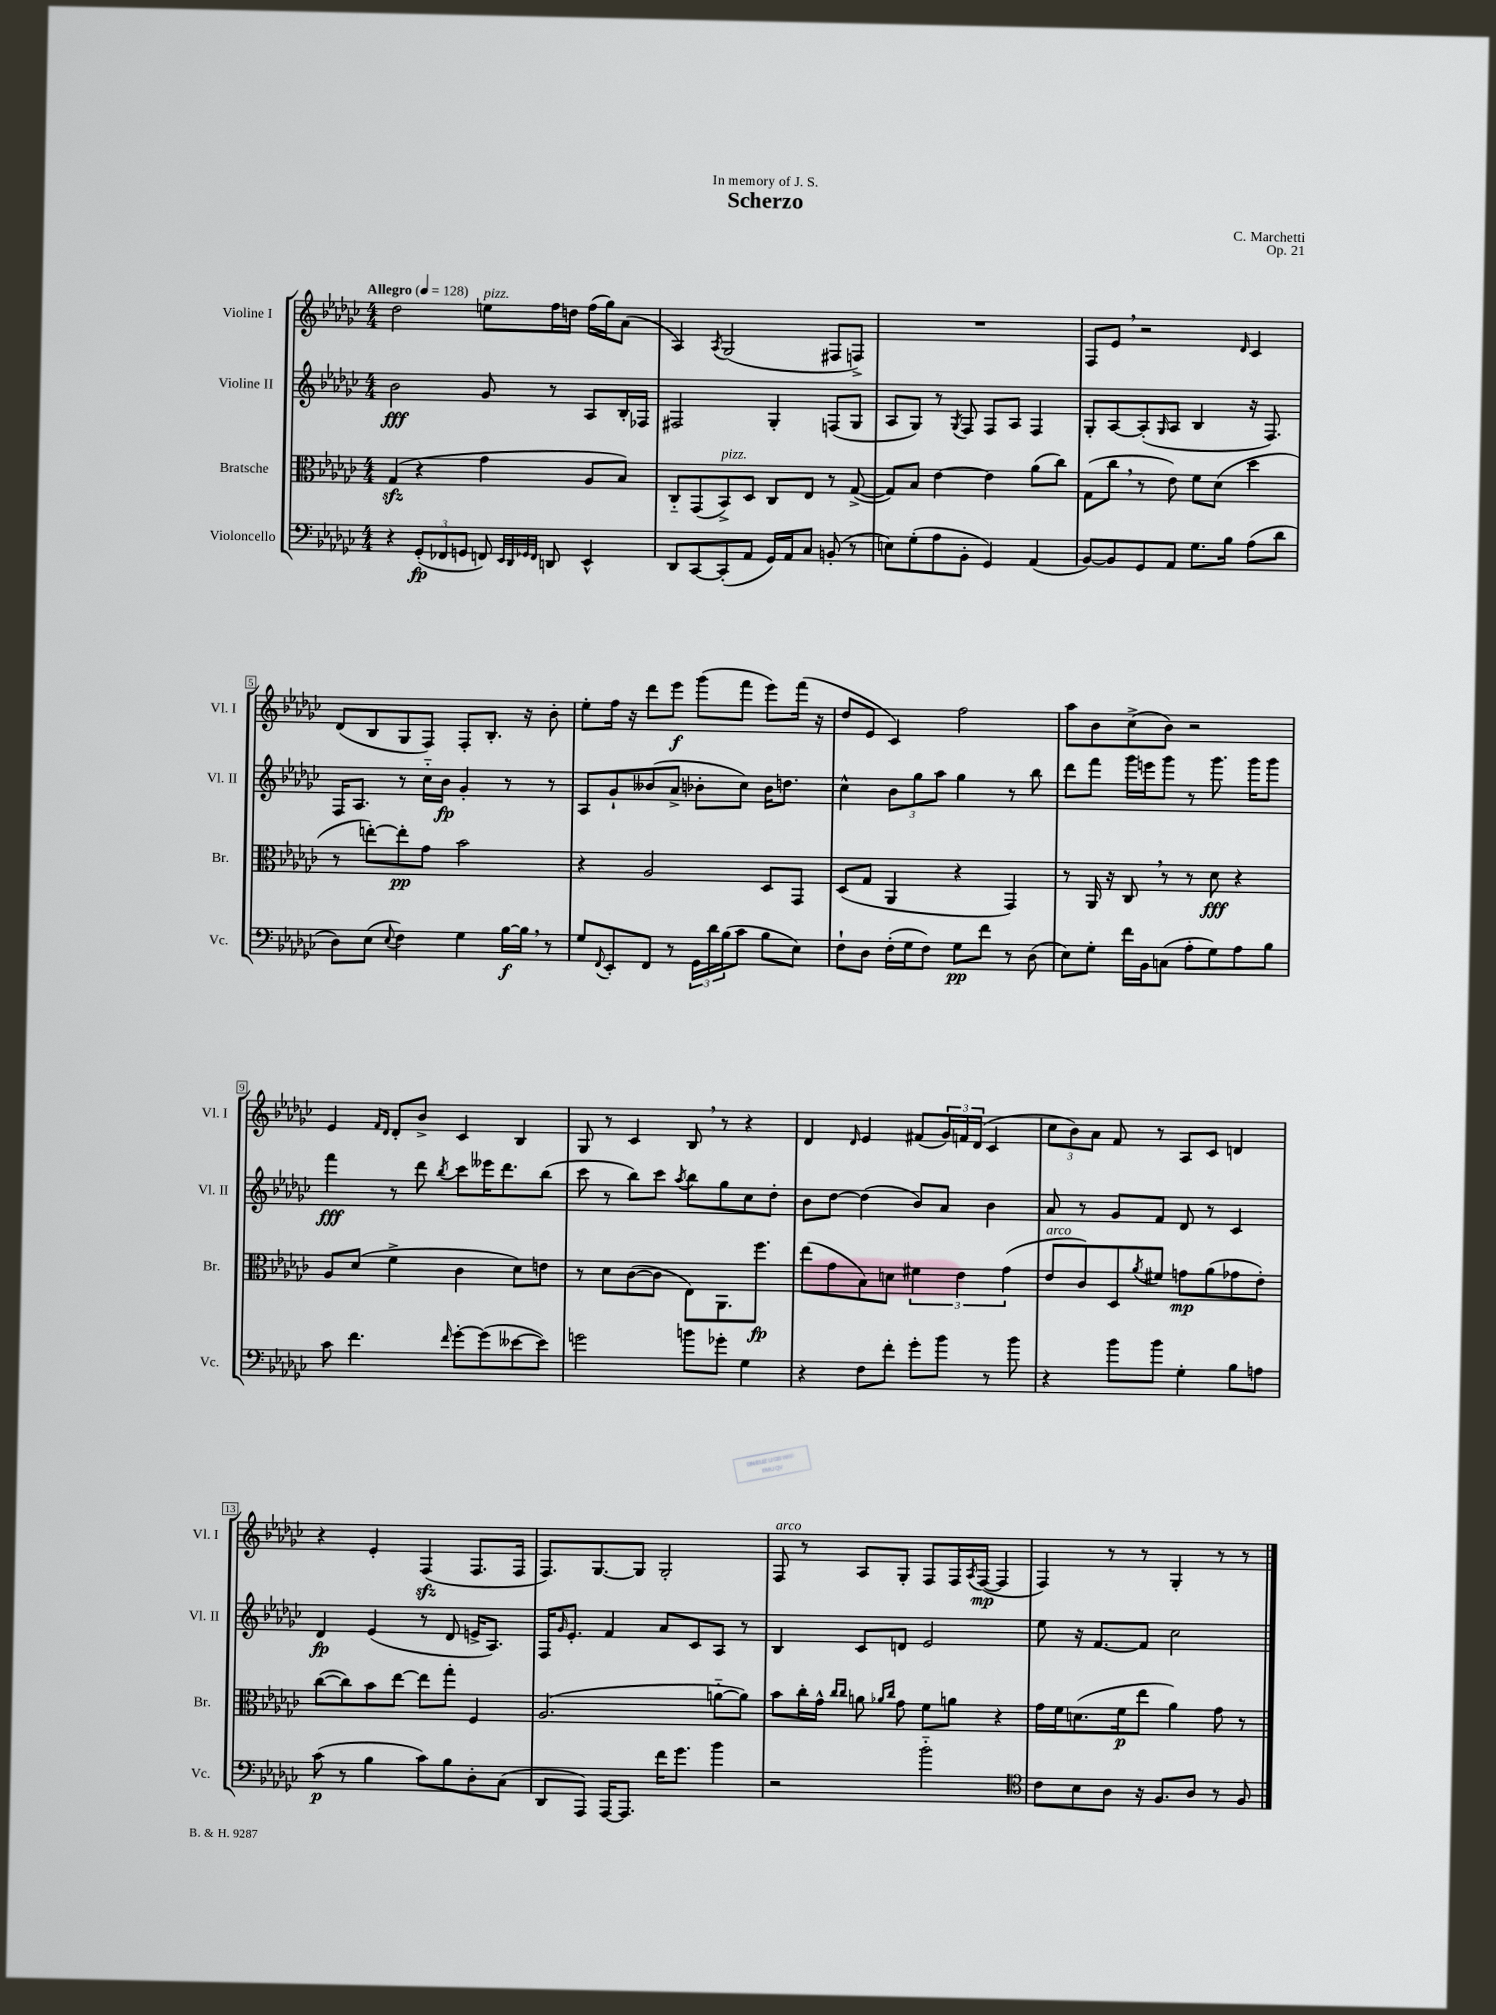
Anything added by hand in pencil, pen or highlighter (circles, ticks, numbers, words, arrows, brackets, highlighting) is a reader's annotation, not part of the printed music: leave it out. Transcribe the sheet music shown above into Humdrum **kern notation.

**kern	**dynam	**kern	**dynam	**kern	**dynam	**kern	**dynam
*part4	*part4	*part3	*part3	*part2	*part2	*part1	*part1
*staff4	*staff4	*staff3	*staff3	*staff2	*staff2	*staff1	*staff1
*I"Violoncello	*	*I"Bratsche	*	*I"Violine II	*	*I"Violine I	*
*I'Vc.	*	*I'Br.	*	*I'Vl. II	*	*I'Vl. I	*
*clefF4	*	*clefC3	*	*clefG2	*	*clefG2	*
*k[b-e-a-d-g-c-]	*	*k[b-e-a-d-g-c-]	*	*k[b-e-a-d-g-c-]	*	*k[b-e-a-d-g-c-]	*
*M4/4	*	*M4/4	*	*M4/4	*	*M4/4	*
*MM128	*	*MM128	*	*MM128	*	*MM128	*
=1	=1	=1	=1	=1	=1	=1	=1
!	!	!	!	!	!	!LO:TX:a:B:t=Allegro	!
4r	.	(4G-zz/	.	2b-\	fff	2dd-\	.
(12GG-'/L	fp	4r	.	.	.	.	.
12FF-X/	.	.	.	.	.	.	.
12GGn/J	.	.	.	.	.	.	.
!	!	!	!	!	!	!LO:TX:a:i:t=pizz.	!
8FFn/)	.	4g-\	.	8g-/	.	8een\L	.
32qqEE-/LLL	.	.	.	.	.	.	.
32qqDD-/	.	.	.	.	.	.	.
32qqGG-X/	.	.	.	.	.	.	.
32qqFF/JJJ	.	.	.	.	.	.	.
8DDn/	.	.	.	8r	.	16ff\L	.
.	.	.	.	.	.	16ddn\JJ	.
4EE-^^/	.	8A-/L	.	8A-/L	.	(16ff\LL	.
.	.	.	.	.	.	16gg-\J)	.
.	.	8B-/J)	.	16B-'/L	.	(8a-\J	.
.	.	.	.	16F-X/JJ	.	.	.
=2	=2	=2	=2	=2	=2	=2	=2
8DD-/L	.	8C-/L	.	2F#X/	.	4A-/)	.
[8CC-/	.	(8GG-/	.	.	.	.	.
.	.	.	.	.	.	8qA-/	.
!	!	!LO:TX:a:i:t=pizz.	!	!	!	!	!
(8CC-'/]	.	8BB-^/)	.	.	.	(2G-/	.
8AA-/J	.	8D-/J	.	.	.	.	.
16GG-/LL)	.	8C-/L	.	4G-'/	.	.	.
16AA-/J	.	.	.	.	.	.	.
8C-/J	.	8E-/J	.	.	.	.	.
(8BBn'/	.	8r	.	(8Fn/L	.	8F#X/L	.
8r	.	([8G-^/	.	8G-/J	.	8Fn^/J)	.
=3	=3	=3	=3	=3	=3	=3	=3
8En\L)	.	8G-/L])	.	8A-/L	.	1r	.
(8G-'\	.	8B-/J	.	8G-/J)	.	.	.
8A-\	.	[4e-\	.	8r	.	.	.
.	.	.	.	8qG-/	.	.	.
8BB-'\J	.	.	.	8F/	.	.	.
4GG-/)	.	4e-\]	.	8F/L	.	.	.
.	.	.	.	8A-/J	.	.	.
(4AA-/	.	(8a-\L	.	4F/	.	.	.
.	.	8cc-\J)	.	.	.	.	.
=4	=4	=4	=4	=4	=4	=4	=4
[8BB-/L)	.	(8G-\L	.	8G-'/L	.	8F/L	.
8BB-/]	.	8cc-,\J	.	[8A-/	.	8e-,/J	.
8GG-/	.	8r	.	(8A-'/]	.	2r	.
.	.	.	.	16qqG-/	.	.	.
8AA-/J	.	8e-\)	.	8A-/J	.	.	.
8.G-\L	.	8f\L	.	4B-/	.	.	.
.	.	(8d-\J	.	.	.	.	.
16B-\Jk	.	.	.	.	.	.	.
.	.	.	.	.	.	16qqd-/	.
(8A-\L	.	4dd-\	.	16r	.	4c-/	.
.	.	.	.	8.F/)	.	.	.
8d-\J	.	.	.	.	.	.	.
!!LO:LB:g=z
=5	=5	=5	=5	=5	=5	=5	=5
8D-\L)	.	8r	.	16F/KL	.	(8d-/L	.
.	.	.	.	8.A-/J	.	.	.
(8E-\J	.	[8een'\L)	.	.	.	8B-/	.
8qqE-/	.	.	.	.	.	.	.
4F\)	.	8ee'\]	pp	8r	.	8G-/	.
.	.	8g-\J	.	16cc-\LL	.	8F/J)	.
.	.	.	.	16b-\JJ	fp	.	.
4G-\	.	2b-\	.	4g-'/	.	8F'/L	.
.	.	.	.	.	.	8.B-'/J	.
[16B-\LL	f	.	.	8r	.	.	.
16B-,\JJ]	.	.	.	.	.	16r	.
8r	.	.	.	8r	.	8b-'\	.
=6	=6	=6	=6	=6	=6	=6	=6
8G-/L	.	4r	.	8A-/L	.	8ee-'\L	.
8qqFF/	.	.	.	.	.	.	.
8EE-'/	.	.	.	8g-`/	.	16ff\Jk	.
.	.	.	.	.	.	16r	.
8FF/J	.	2A-/	.	(8b--X/	.	8ddd-\L	.
8r	.	.	.	8a-^/J	.	8eee-\J	f
24GG-\LL	.	.	.	8b-X'\L	.	(8ggg-\L	.
24d-\	.	.	.	.	.	.	.
(24B-\J	.	.	.	.	.	.	.
8c-\J	.	.	.	8cc-\J)	.	8fff\J	.
8B-\L	.	8D-/L	.	16b-\KL	.	8eee-\L)	.
.	.	.	.	8.ddn\J	.	.	.
8E-\J)	.	8GG-/J	.	.	.	(16fff\Jk	.
.	.	.	.	.	.	16r	.
=7	=7	=7	=7	=7	=7	=7	=7
8F`\L	.	(8D-/L	.	4cc-^^\	.	8dd-/L	.
8D-\J	.	8G-/J	.	.	.	8e-/J	.
(16F'\LL	.	4AA-/	.	12b-\L	.	4c-/)	.
16G-\J	.	.	.	.	.	.	.
.	.	.	.	12gg-\	.	.	.
8F\J)	.	.	.	.	.	.	.
.	.	.	.	12aa-\J	.	.	.
8G-\L	pp	4r	.	4gg-\	.	2ff\	.
8f\J	.	.	.	.	.	.	.
8r	.	4GG-/)	.	8r	.	.	.
(8D-\	.	.	.	8bb-\	.	.	.
=8	=8	=8	=8	=8	=8	=8	=8
8E-\L)	.	8r	.	8ddd-\L	.	8aa-\L	.
8G-'\J	.	16AA-/	.	8fff\J	.	8b-\	.
.	.	16r	.	.	.	.	.
16f\LL	.	8C-,/	.	16ggg-\LL	.	(8cc-^\	.
16BB-\J	.	.	.	16eeen\J	.	.	.
(8Cn\J	.	8r	.	8ggg-\J	.	8b-\J)	.
8A-'\L	.	8r	.	8r	.	2r	.
8G-\)	.	8d-\	fff	8.ggg-\	.	.	.
8A-\	.	4r	.	.	.	.	.
.	.	.	.	16ggg-\KL	.	.	.
8B-\J	.	.	.	8ggg-\J	.	.	.
!!LO:LB:g=z
=9	=9	=9	=9	=9	=9	=9	=9
8c-\	.	8A-/L	.	4fff\	fff	4e-/	.
4.f\	.	(8d-/J	.	.	.	.	.
.	.	.	.	.	.	16qqf/LL	.
.	.	.	.	.	.	16qqd-/JJ	.
.	.	4f^\	.	8r	.	8d-'/L	.
.	.	.	.	8ddd-\	.	8b-^/J	.
16qqf/	.	.	.	8qbb-/	.	.	.
[8g-'\L	.	4c-\	.	8ccc-\L	.	4c-/	.
(8g-\]	.	.	.	16eee--X\K	.	.	.
.	.	.	.	8.ddd-\	.	.	.
[8e--X\	.	8d-\L)	.	.	.	4B-/	.
8e--\J])	.	8en\J	.	(8bb-\J	.	.	.
=10	=10	=10	=10	=10	=10	=10	=10
2gn\	.	8r	.	8ccc-\	.	8G-/	.
.	.	8d-\L	.	8r	.	8r	.
.	.	([8c-\	.	8bb-\L)	.	4c-/	.
.	.	8c-\J]	.	8ccc-\J	.	.	.
.	.	.	.	8qaa-/	.	.	.
8bn\L	.	8E-\L)	.	8bb-\L	.	8B-,/	.
8g-X'\J	.	8.AA-\	.	8gg-\	.	8r	.
4G-\	.	.	.	8cc-\	.	4r	.
.	.	8.ff\J	fp	.	.	.	.
.	.	.	.	8dd-'\J	.	.	.
=11	=11	=11	=11	=11	=11	=11	=11
4r	.	(8ee-\L	.	8b-\L	.	4d-/	.
.	.	8g-\	.	[8dd-\J	.	.	.
.	.	.	.	.	.	16qqd-/	.
8F\L	.	8B-\)	.	(4dd-\]	.	4e-/	.
8f'\J	.	8dn\J	.	.	.	.	.
8g-'\L	.	6f#X\	.	8b-/L)	.	(8f#X/L	.
8b-\J	.	.	.	8a-/J	.	24g-/L)	.
.	.	6e-\	.	.	.	24fn/	.
.	.	.	.	.	.	(24d-/JJ	.
8r	.	.	.	4b-\	.	4c-/	.
.	.	(6g-\	.	.	.	.	.
8b-\	.	.	.	.	.	.	.
=12	=12	=12	=12	=12	=12	=12	=12
!	!	!LO:TX:a:i:t=arco	!	!	!	!	!
4r	.	8e-/L	.	8a-/	.	12cc-\L	.
.	.	.	.	.	.	12b-\)	.
.	.	8c-/)	.	8r	.	.	.
.	.	.	.	.	.	12a-\J	.
8b-\L	.	8D-/	.	8g-/L	.	8f/	.
.	.	8qa-/	.	.	.	.	.
8b-\J	.	8f#X/J	.	8f/J	.	8r	.
4G-'\	.	8gn\L	mp	8d-/	.	8A-/L	.
.	.	(8a-\	.	8r	.	8c-/J	.
8B-\L	.	8g-X\	.	4c-/	.	4dn/	.
8An\J	.	8e-'\J)	.	.	.	.	.
!!LO:LB:g=z
=13	=13	=13	=13	=13	=13	=13	=13
(8c-\	p	([8cc-\L	.	4d-/	fp	4r	.
8r	.	8cc-\])	.	.	.	.	.
4B-\	.	8b-\	.	(4e-/	.	4e-'/	.
.	.	[8ee-\J	.	.	.	.	.
8c-\L)	.	8ee-\L]	.	8r	.	(4Fzz/	.
8B-\	.	8gg-'\J	.	8d-/	.	.	.
8D-'\	.	4F/	.	16en^/KL	.	8.F/L	.
.	.	.	.	8.A-/J)	.	.	.
(8C-\J	.	.	.	.	.	.	.
.	.	.	.	.	.	16F/Jk	.
=14	=14	=14	=14	=14	=14	=14	=14
8DD-/L	.	(2.A-/	.	16F/KL	.	8.F/L)	.
.	.	.	.	16qqg-/	.	.	.
.	.	.	.	8.e-'/J	.	.	.
8AAA-/J)	.	.	.	.	.	.	.
.	.	.	.	.	.	[8.G-/	.
[16AAA-/KL	.	.	.	4f/	.	.	.
8.AAA-/J]	.	.	.	.	.	.	.
.	.	.	.	.	.	8G-/J]	.
16f\KL	.	.	.	8a-/L	.	2G-'/	.
8.g-\J	.	.	.	.	.	.	.
.	.	.	.	8c-/	.	.	.
4b-\	.	[8an\L	.	8A-/J	.	.	.
.	.	8a\J])	.	8r	.	.	.
=15	=15	=15	=15	=15	=15	=15	=15
!	!	!	!	!	!	!LO:TX:a:i:t=arco	!
2r	.	8b-\L	.	4B-/	.	8F/	.
.	.	16cc-'\L	.	.	.	8r	.
.	.	16g-^^\JJ	.	.	.	.	.
.	.	16qqcc-/LL	.	.	.	.	.
.	.	16qqcc-/JJ	.	.	.	.	.
.	.	8an\	.	8c-/L	.	8A-/L	.
.	.	16qqa-X/LL	.	.	.	.	.
.	.	16qqcc-/JJ	.	.	.	.	.
.	.	8g-\	.	8dn/J	.	8G-'/J	.
2b-\	.	8f\L	.	2e-/	.	8F/L	.
.	.	8an\J	.	.	.	16F/L	.
.	.	.	.	.	.	8qA-/	.
.	.	.	.	.	.	([16F/JJ	mp
.	.	4r	.	.	.	4F/]	.
=16	=16	=16	=16	=16	=16	=16	=16
*clefC4	*	*	*	*	*	*	*
8c-\L	.	16g-\LL	.	8ee-\	.	4F/)	.
.	.	16f\J	.	.	.	.	.
8B-\	.	(8.dn\	.	16r	.	.	.
.	.	.	.	[8.f/L	.	.	.
8A-\J	.	.	.	.	.	8r	.
.	.	16f\k	p	.	.	.	.
16r	.	8ee-\J	.	8f/J]	.	8r	.
8.F/L	.	.	.	.	.	.	.
.	.	4a-\)	.	2cc-\	.	4G-'/	.
8A-/J	.	.	.	.	.	.	.
8r	.	8g-\	.	.	.	8r	.
8F/	.	8r	.	.	.	8r	.
==	==	==	==	==	==	==	==
*-	*-	*-	*-	*-	*-	*-	*-
